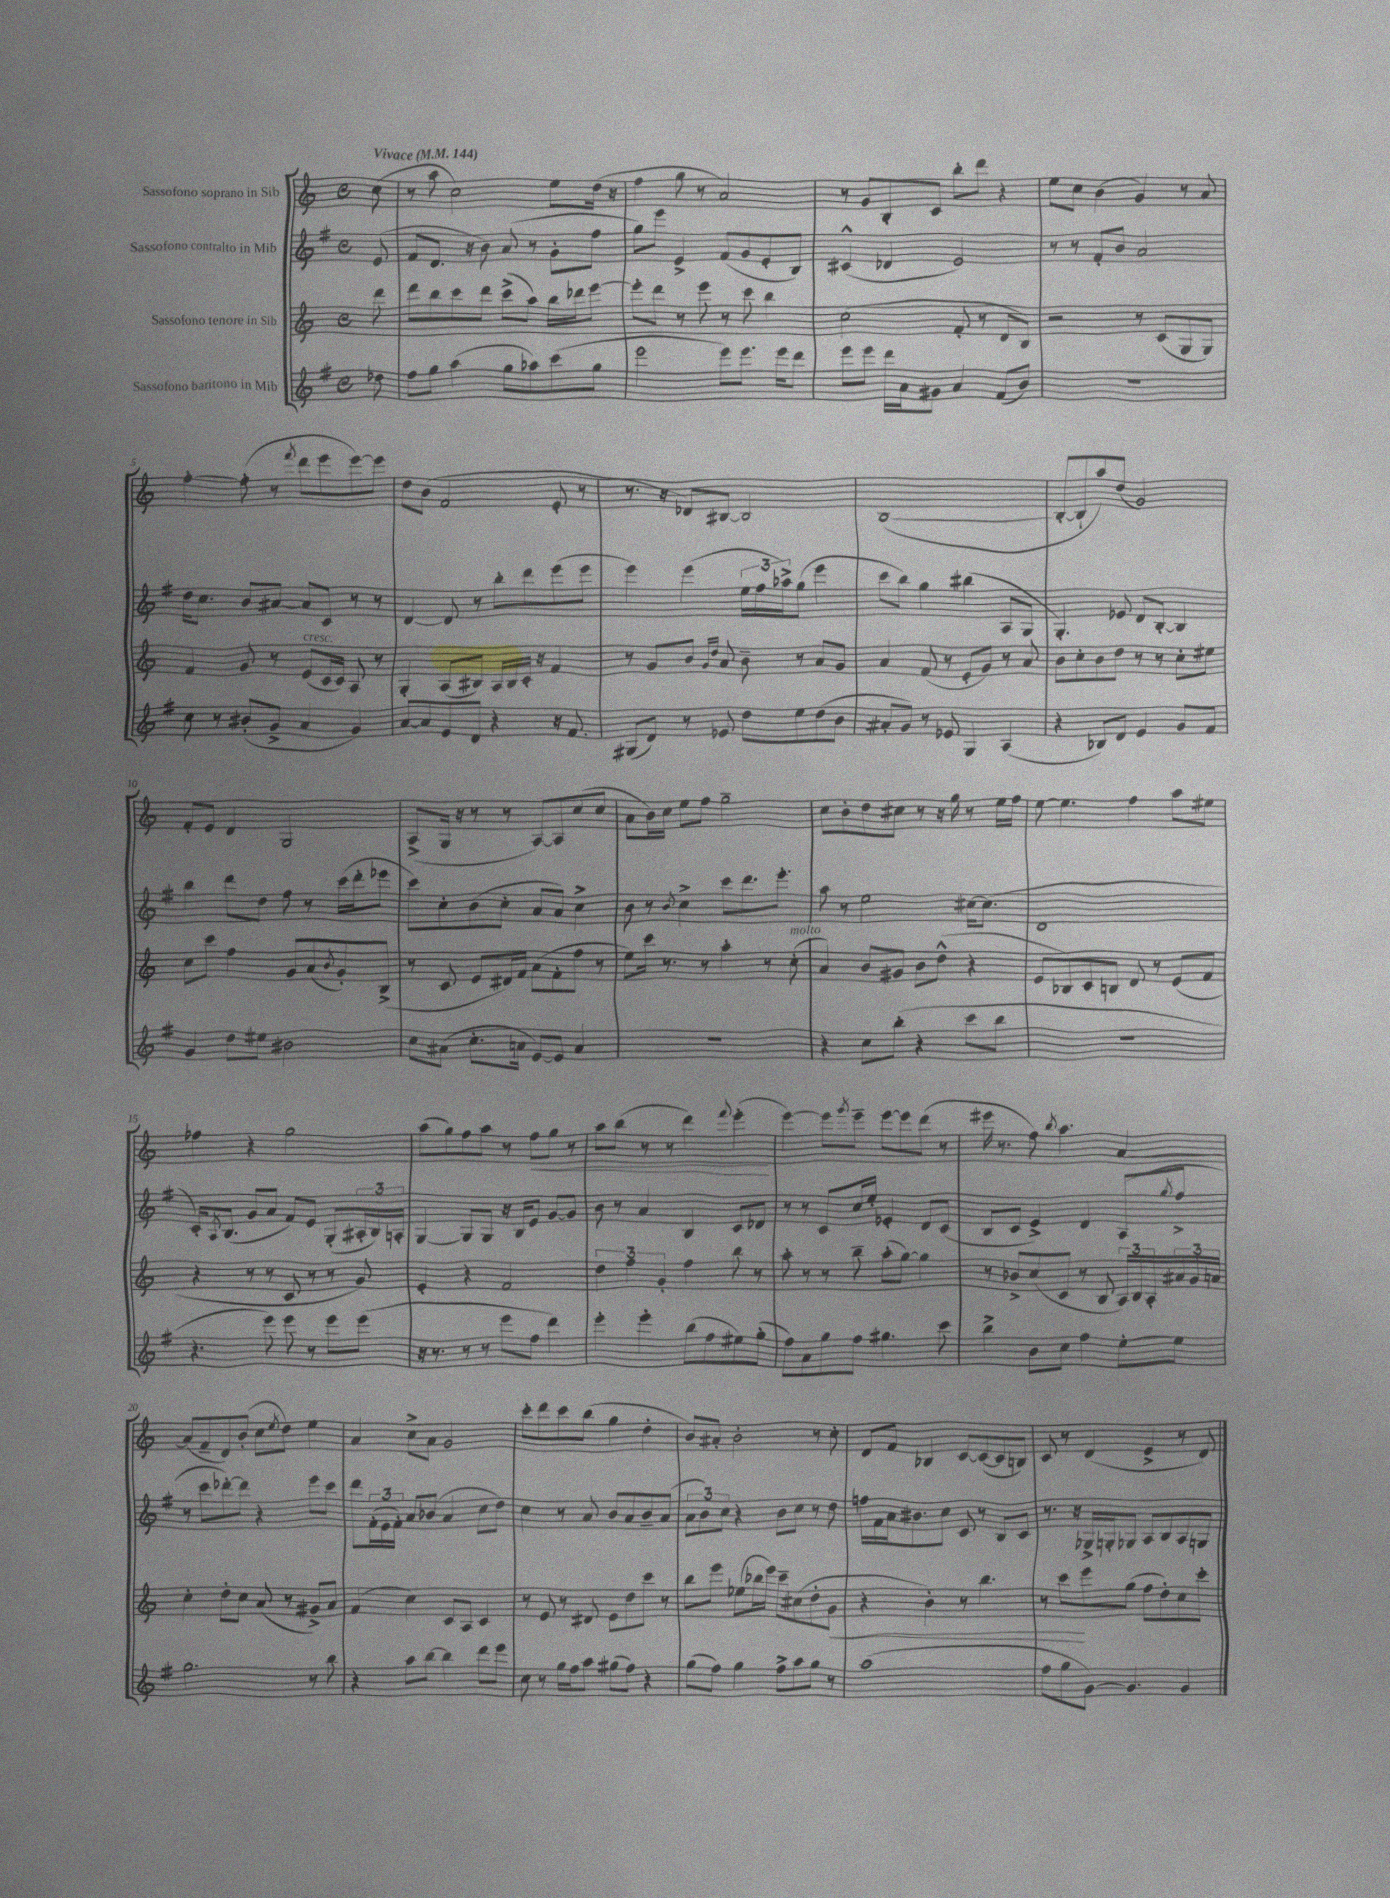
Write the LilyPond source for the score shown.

<<
\new StaffGroup <<
\new Staff = "s0" \with { instrumentName = "Sassofono soprano in Sib" } {
    \clef treble \key c \major \defaultTimeSignature \time 4/4 \partial 8 \tempo "Vivace" 4 = 144
    c''8( |
    r8 a''8 c''2) e''8 d''16( r16 |
    f''4 g''8 r8 a'2) |
    r8 g'8 b8-. c'8 b''8-. d'''8 r4 |
    e''8 c''8 b'4( g'4) r8 a'8 |
    f''4~-. f''8-.( r8 \acciaccatura { f'''8 } d'''8 e'''8 e'''8~) e'''8 |
    d''8 b'8( f'2 e'8-. r8 |
    r8. r16 des'8) bis8~ bis2 |
    b1~( |
    b8~-. b8-! a''8) d''8( g'2) |
    f'8-. e'8 d'4 g2 |
    a8->( g16 r16 r8 r8 a8~) a8 c''8( c''8 |
    a'8 b'16) c''16 e''8 f''8 g''2-- |
    c''8 b'8-. d''8 cis''8 r8 r16 g''16 r8 e''16 f''16 |
    e''8~ e''4. f''4 a''8 eis''8 |
    fes''4 r4 g''2 |
    a''8( g''8) f''8 a''8 r8 f''8\< g''8 r8 |
    a''8 b''8( r8 r8 d'''4) \appoggiatura { f'''8 } e'''4-.\!( |
    e'''4~) e'''8 \acciaccatura { g'''8 } e'''8-- e'''8~ e'''8 d'''8( r8 |
    eis'''16 r8. f''8) \acciaccatura { b''8 } a''4. a'4~ |
    a'8( f'8-- d'8) b'8-.( c''8 \acciaccatura { e''8 } d''8) e''4 |
    a'4 c''8-> a'8 g'2 |
    c'''8-. d'''8 c'''8 b''8( g''4 d''4-. |
    b'8) ais'8-. b'2-. r8 c''8-. |
    d'8 f'8 bes4 c'8~ c'8~( c'8 b8) |
    c'8 r8 d'4( e'4-> r8 d'8) \bar "|." |
}
\new Staff = "s1" \with { instrumentName = "Sassofono contralto in Mib" } {
    \clef treble \key g \major \defaultTimeSignature \time 4/4 \partial 8
    e'8( |
    fis'8 d'8. r16 b'8) a'8( r8 g'8-. fis''8 |
    g''8) e'''8 e'4-> fis'8( g'8 e'8-. b8) |
    cis'4-^( des'4 e'2) |
    r8 r8 fis'8-. b'8 a'2 |
    d''16 c''8. b'8 ais'8~ ais'8 c'8 r8 r8 |
    d'4~ d'8 r8 b''8-. d'''8 e'''8( e'''8 |
    e'''4) e'''4( \tuplet 3/2 { e''16 fis''16 aes''16->) } g''8( e'''4 |
    c'''8 b''8) g''4 bis''4( a8 g8 |
    g4.-.) ees'8 d'8 b8~-. b4 |
    b''4 d'''8 d''8 fis''8 r8 c'''16( d'''16-. ees'''8 |
    c'''8) c''8-. b'8( c''8-. a'8 a'8) c''4-> |
    b'8 r8 \acciaccatura { b'8 } c''4-> c'''8 d'''8. e'''8.-. |
    a''8 r8 e''2 cis''16~ cis''8.( |
    d'1 |
    c'16-.) \acciaccatura { a8 } b8.( g'8 a'8 fis'8) e'8 g8-.( \tuplet 3/2 { ais16-. b16) a16-. } |
    g4~ g8 g8 r16 b16 e'8 g'8~ g'8 |
    b'8 r8 a'4 b4 c'8 des'8 |
    r8 r8 c'8 c''16 e''16-. ees'4-. d'8 c'8( |
    b8 c'8 e'4->) d'4 a8( \acciaccatura { g''8 } fis''8-> |
    r8 c'''8 des'''8~-.) des'''8 r4 e'''8 c'''8 |
    d'''8 \tuplet 3/2 { fis'16-.( e'16 fis'16-.) } a'8 bes'8( a'4 c''8 d''8) |
    c''4 r8 a'8 b'8 a'8 b'8-- a'8( |
    \tuplet 3/2 { a'8 b'8) c''8 } r4 b'8 c''8 r8 d''8 |
    f''16 fis'16 a'16 bis'8. c''8 c'8 r8 b8 c'8 |
    r8. r16 ges16-> g16-. ges8 a8 b8 a8 g8 \bar "|." |
}
\new Staff = "s2" \with { instrumentName = "Sassofono tenore in Sib" } {
    \clef treble \key c \major \defaultTimeSignature \time 4/4 \partial 8
    d'''8 |
    d'''8 b''8 c'''8 d'''8 c'''8->( a''8) b''16 des'''16 e'''8~ |
    e'''8-. d'''8 r8 e'''8 r8 c'''8 b''4 |
    c''2( f'8-. r8 d'8 b8) |
    r2 r8 c'8( g8 g8) |
    f'4 g'8 r8 e'8^\markup { \italic "cresc." }( c'16 c'16) a8 r8 |
    g4-. a8( bis8) a16 bis16 c'16-. r16 f'4 |
    r8 g'8 b'8 \grace { g'16 d''16 } a'8 b'8-- r8 a'8 g'8 |
    a'4 f'8( r8 e'8-. g'8) r8 a'8 |
    b'8 c''8-. b'8 d''8 r8 r8 c''8-. eis''8 |
    c''8 c'''8 f''4 g'8 a'8( \acciaccatura { b'8 } g'8-.) b8->( |
    r8 c'8 e'8 dis'16) f'16 a'8( f'8-. f''8 r8 |
    e''8) c'''16 r8. r8 a''4-. r8 c''8-.^\markup { \italic "molto" }( |
    a'4) b'8 gis'8 b'8 d''8-^( r4 |
    e'8 bes8) c'8 b8 d'8 r8 e'8( f'8 |
    r4 r8 r8 c'8 r8 r8 g'8) |
    e'4-. r4 f'2 |
    \tuplet 3/2 { d''4 f''4 g'4-. } f''4 b''8 r8 |
    a''8-. r8 r8 b''8-- a''8-.( g''8~) g''4 |
    r8 bes'8-> c''8( c'8 r8 b8 \tuplet 3/2 { a16) b16 a16-. } \tuplet 3/2 { ais'16 g'16 a'16 } |
    c''4-. d''8-. c''8 a'8( r8 gis'8->) a'8 |
    f'4( c''4) c'8 a8 c'4 |
    r8 e'8 r8 dis'8 e'8 d''8 c'''8 r8 |
    b''8 e'''8 ees''8( bes''16 e'''16) c'''8-- cis''8( d''8-. g'8\< |
    r4 b'4-.) r8 b''4. |
    r8 c'''8\! e'''8 g''8( f''8 d''8-.) c''8 c'''8-. \bar "|." |
}
\new Staff = "s3" \with { instrumentName = "Sassofono baritono in Mib" } {
    \clef treble \key g \major \defaultTimeSignature \time 4/4 \partial 8
    des''8 |
    fis''8 g''8 a''4( g''8 aes''8) c'''8( g''8 |
    e'''2 e'''8) e'''8. e'''16 d'''8 |
    e'''8 e'''8 d'''16 a'16 gis'8 a'4 fis'8( b'8) |
    R1 |
    c''8 r8 bis'8-.( g'8-> a'4 g'4) |
    a'8~ a'8 e'8 d'8 r4 r16 fis'8. |
    gis8( d'8) r8 ees'8 d''8 e''8 d''8( b'8 |
    ais'8-. g'8) r8 ees'8 g4 a4( |
    r4 bes8) d'8 e'4 g'8 fis'8 |
    g'4 d''8 eis''8 bis'2 |
    c''8 ais'8( c''8.-. a'16 e'8~) e'8 a'4 |
    R1 |
    r4 c''8 b''8-.( r4 c'''8 b''8 |
    R1 |
    r4. e'''8) e'''8 r8 e'''8 e'''8( |
    r16 r8. r8 r8 e'''8 fis''8 d'''4) |
    e'''4-. e'''4-. b''8( fis''8 eis''8) g''8-.( |
    fis''8) a'8 g''8 fis''8 gis''4. c'''8 |
    b''4-> b'8 c''8 fis''4 e''8~-. e''8 |
    g''2. r8 b''8 |
    r4 a''8 b''8~ b''4 d'''8 e'''8 |
    c''8 r8 g''16 fis''16 a''8 gis''8( fis''8) r4 |
    g''8( fis''8) g''4 fis''8-> a''8 g''8 r8 |
    a''1( |
    fis''8 g''8 g'8~) g'4. g'4 \bar "|." |
}
>>
>>
